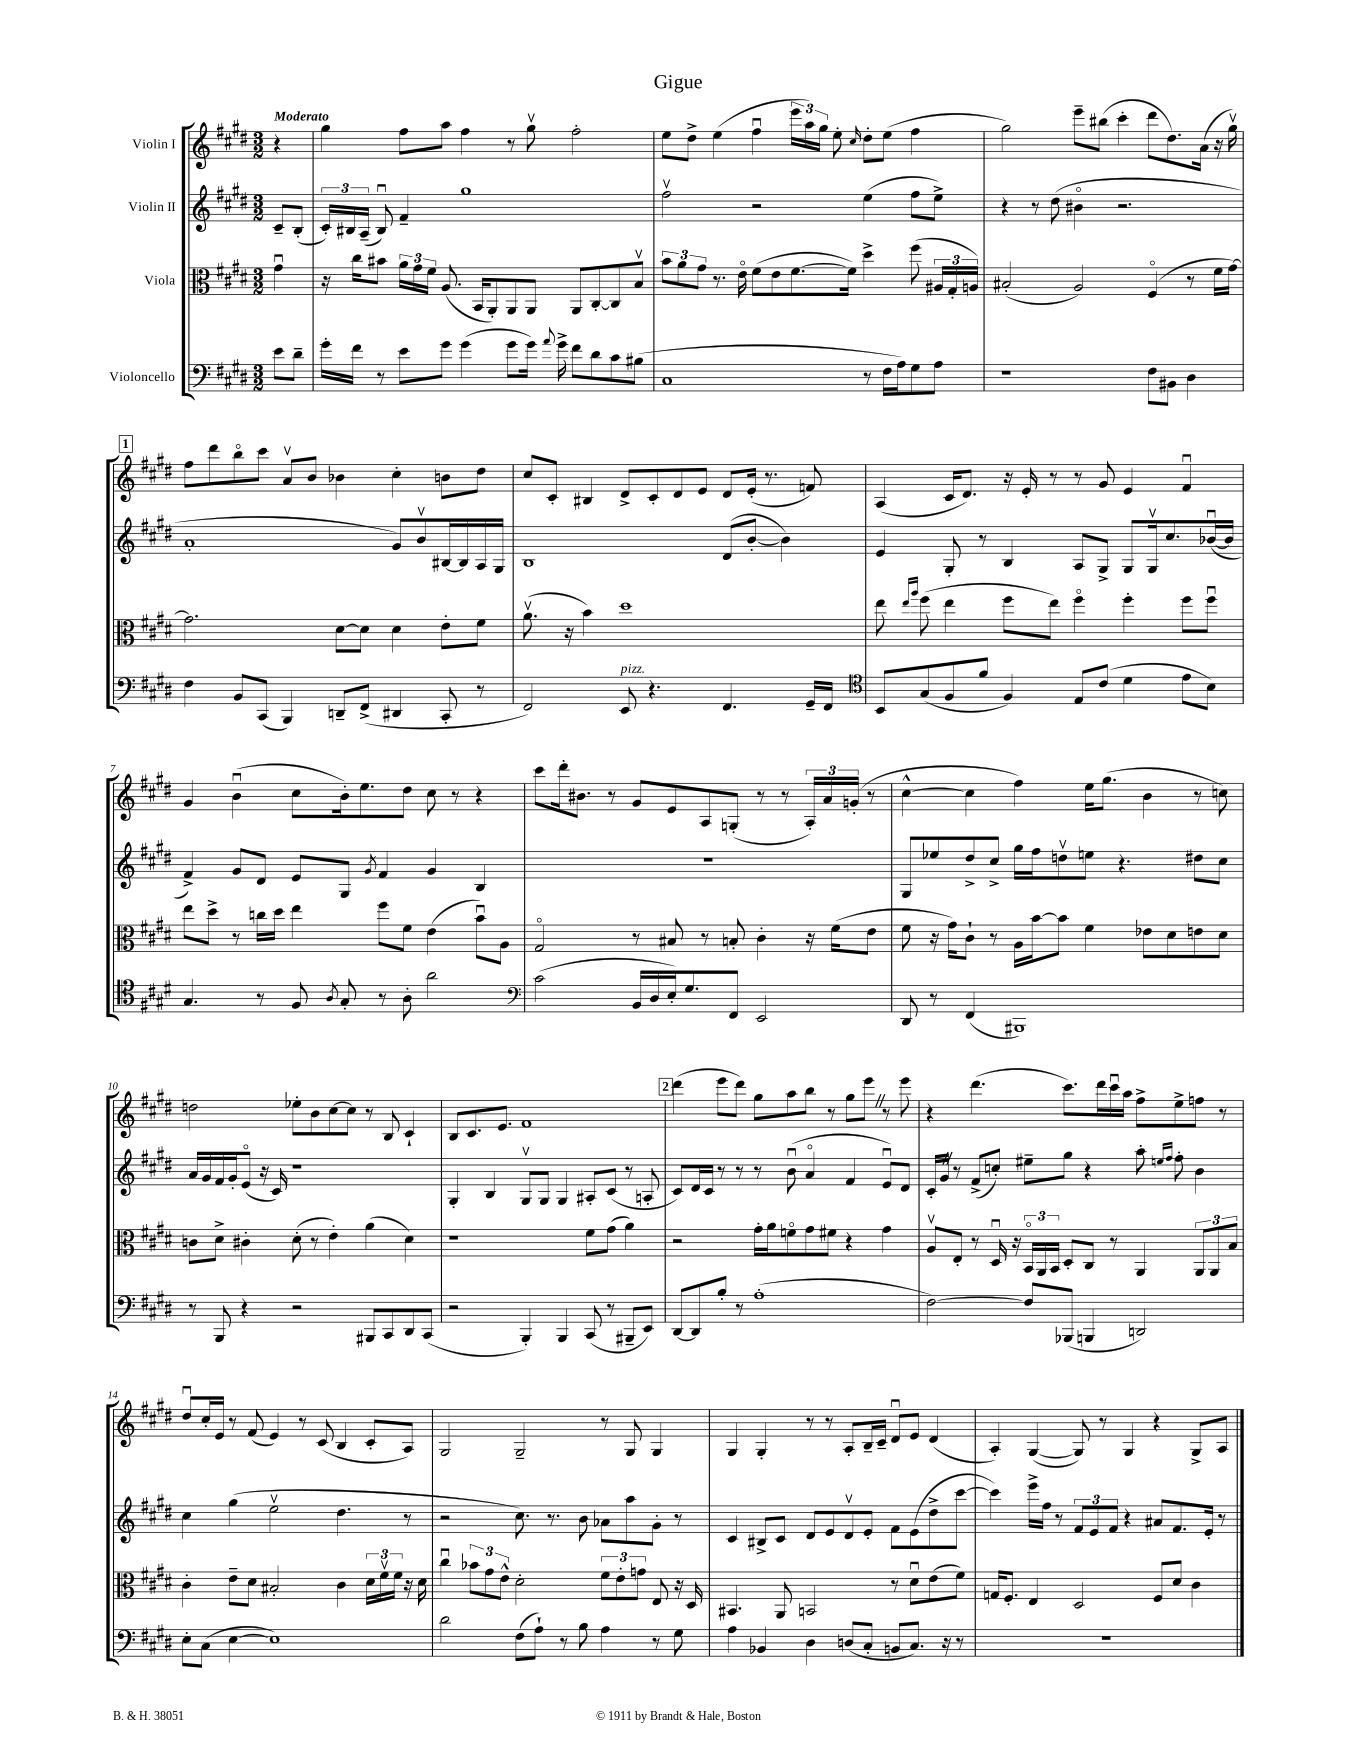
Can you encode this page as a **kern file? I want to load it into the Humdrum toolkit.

**kern	**kern	**kern	**kern
*staff4	*staff3	*staff2	*staff1
*clefF4	*clefC3	*clefG2	*clefG2
*k[f#c#g#d#]	*k[f#c#g#d#]	*k[f#c#g#d#]	*k[f#c#g#d#]
*M3/2	*M3/2	*M3/2	*M3/2
8e	4g#u	8c#~	4r
8d#~	.	(8B'	.
=	=	=	=
16g#'	16r	24c#')	4gg#
.	.	24B#	.
16f#	16cc#	.	.
.	.	(24A~	.
8r	8b#	8B#u)	.
8e	24a	4f#~	8ff#
.	24g#	.	.
.	24f#	.	.
8g#	(8.A	.	8aa
(4g#	.	1gg#	4ff#
.	16BB	.	.
.	8AA')	.	.
8g#	8AA	.	8r
16g#)	8AA	.	8gg#v
8qqa	.	.	.
16g#^	.	.	.
8f#	8AA	.	2ff#'
8d#	[8C#'	.	.
8c#	8C#]	.	.
(8B#	8Bv	.	.
=	=	=	=
1C#	12b	2ff#v	8ee
.	12a	.	.
.	.	.	8dd#^
.	12g#	.	.
.	8.r	.	(4ee
.	16eo	.	.
.	(8f#	2r	4ff#u
.	8e	.	.
.	[8.f#	.	24eee
.	.	.	24aa)
.	.	.	24gg#
.	.	.	8ee'
.	16f#])	.	.
.	.	.	16qqcc#
8r	4dd#^	(4ee	8dd#'
16F#	.	.	(8ee
16A)	.	.	.
8G#	(8ff#	8ff#	4ff#
8A	24A#	8ee^)	.
.	24G#'	.	.
.	24A)	.	.
=	=	=	=
1r	(2B#'	4r	2gg#)
.	.	8r	.
.	.	(8dd#	.
.	2A)	4b#o	8eee~
.	.	.	(8bb#
.	.	2.r	4ccc#'
8F#	(4F#o	.	8ddd#
8BB#	.	.	8.dd#)
4D#	8r	.	.
.	.	.	(16a
.	16f#	.	16r
.	[16g#)	.	16gg#v)
=	=	=	=
4F#	2.g#]	1a'	8ff#
.	.	.	8ddd#
8BB	.	.	8bbo
(8CC#	.	.	8ccc#
4BBB)	.	.	8av
.	.	.	8b
8DD~	[8d#	.	4b-
(8FF#^	8d#]	.	.
4DD#	4d#	8g#)	4cc#'
.	.	8bv	.
8CC#'	8e'	[16B#	8b
.	.	16B#]	.
8r	8f#	16A	8dd#
.	.	16G#	.
=	=	=	=
2FF#)	(8.av	1B	8cc#
.	.	.	8c#'
.	16r	.	.
.	4b)	.	4B#
8EE	1dd#	.	8d#^
4.r	.	.	8c#'
.	.	.	8d#
.	.	.	8e
4.FF#	.	(8d#	8d#
.	.	[8b'	(16e'
.	.	.	8.r
.	.	4b])	.
16GG#~	.	.	8f)
16FF#	.	.	.
=	=	=	=
*clefC4	*	*	*
8BB	8ee	4e	(4A
.	16qqee	.	.
.	16qqaa	.	.
(8G#	(8ff#	.	.
8F#	4ee	8G#'	16c#
.	.	.	8.d#)
8f#	.	8r	.
4F#)	8ff#	4B	16r
.	.	.	16e'
.	8ee)	.	8r
8E	4ff#o	8A	8r
(8c#	.	8G#^	8g#
4d#	4ff#'	8G#	4e
.	.	16G#v	.
.	.	8.cc#	.
8e	8ff#	.	4f#u
8B)	8ff#u	([16b-u	.
.	.	16b-]	.
=	=	=	=
4.G#	8ee	4f#^)	4g#
.	8dd#^	.	.
.	8r	8g#	(4bu
8r	16cc	8d#	.
.	16dd#	.	.
8F#	4ee	8e	8cc#
8qA	.	.	.
8G#'	.	8G#	16b')
.	.	.	8.ee
.	.	8qg#	.
8r	8ff#	4f#	.
8A'	8f#	.	8dd#
2a	(4e	4g#	8cc#
.	.	.	8r
.	8bu)	4B	4r
.	8A	.	.
=	=	=	=
*clefF4	*	*	*
(2c#	2G#o	1.r	8ccc#
.	.	.	16ddd#'
.	.	.	8.b#
.	.	.	8r
16BB	8r	.	8g#
16D#	.	.	.
16E')	8B#	.	8e
8.G#	.	.	.
.	8r	.	8A
8FF#	8B'	.	(8G'
2EE	4c#'	.	8r
.	.	.	8r
.	16r	.	24A')
.	.	.	24a
.	(16f#	.	.
.	.	.	(24g'
.	8e	.	8r
=	=	=	=
8DD#	8f#	8G#	[4cc#^^
8r	16r	8ee-	.
.	16g#)	.	.
(4FF#	8c#`	8dd#^	4cc#]
.	8r	8cc#^	.
1BBB#)	16A	16gg#	4ff#)
.	[16b	16ff#	.
.	8b]	8ddv	.
.	4f#	8ee	16ee
.	.	.	(8.gg#
.	.	4.r	.
.	8e-	.	4b
.	8d#	.	.
.	8e	8dd#	8r
.	8d#	8cc#	8cc)
=	=	=	=
8r	8c	16a	2dd
.	.	16g#	.
8BBB	8d#^	16f#	.
.	.	16g#'	.
4r	4c#'	(8eo	.
.	.	16r	.
.	.	16c#)	.
2r	(8d#'	1r	8ee-'
.	8r	.	8b
.	4e')	.	[8cc#
.	.	.	8cc#]
8BBB#	(4a	.	8r
8CC#	.	.	8B
8DD#	4d#)	.	4c#`
(8CC#	.	.	.
=	=	=	=
2r	1r	4G#'	8B
.	.	.	8.c#
.	.	4B	.
.	.	.	8.e
4BBB')	.	8G#v	1f#
.	.	8G#	.
4BBB	.	4G#	.
(8CC#	8f#	8A#'	.
8r	(8g#	(8c#	.
8BBB#~	4a)	8r	.
8EE)	.	8A'	.
=	=	=	=
[8DD#	2r	8c#)	(4ddd#
8DD#]	.	16d#	.
.	.	16c#	.
8B'	.	8r	8eee
8r	.	8r	8ddd#)
(1A'	16g#'	8r	8gg#
.	16a	.	.
.	8fo	(8bu	8aa
.	8g#	4ao	8bb
.	8f#	.	8r
.	4r	4f#	8gg#
.	.	.	8eee
.	4g#	8eu)	8r
.	.	8d#	8eee
=	=	=	=
[2F#)	8Av	16c#'	4r
.	.	16g#	.
.	8E'	8r	.
.	8r	(8f#^	(4.ddd#
.	16D#u	8cc')	.
.	16r	.	.
8F#]	24BBo	8ee#~	.
.	24AA	.	.
.	24BB	.	.
(8BBB-	8D#'	8gg#	8.ccc#)
4BBB	8C#	4r	.
.	.	.	16ddd#
.	8r	.	16ccc#u
.	.	.	16aa
2DD)	4AA	8aa'	8ff#^
.	.	16qqee	.
.	.	16qqff#	.
.	.	8ff#'	8ee^
.	12AA	4b	8ff
.	12AA	.	.
.	.	.	8r
.	12B	.	.
=	=	=	=
8E'	4c#'	4cc#	8dd#u
(8C#	.	.	16cc#'
.	.	.	16e
[4E	8e~	(4gg#	8r
.	8d#	.	(8f#
1E])	2B#'	2eev	4e)
.	.	.	8r
.	.	.	(8c#
.	4c#	4.dd#	4B
.	24d#	.	8c#'
.	24f#v	.	.
.	24f#	.	.
.	16r	8r	8A)
.	16d#	.	.
=	=	=	=
2d#	4cc#u	2r	2G#
.	12b-	.	.
.	12g#	.	.
.	12e^^	.	.
(8F#	2d#'	8.cc#)	2G#~
8A`)	.	.	.
.	.	8.r	.
8r	.	.	.
8B	.	8b	.
4A	12f#	8a-	8r
.	12e'	.	.
.	.	8aa	8G#
.	12g	.	.
8r	8E	8g#'	4G#
8G#	16r	8r	.
.	16D#	.	.
=	=	=	=
4A	4.BB#	4c#	4G#
4BB-	.	8B#^	4G#'
.	8AA	8c#	.
4D#	2BB	8d#	8r
.	.	8e	8r
(8D	.	8d#v	8A'
8C#'	.	8e'	16B~
.	.	.	16c#~
8BB	8r	8f#	8d#u
8.C#)	8d#u	(8e	8e
.	(8e	8dd#^	(4d#
16r	.	.	.
8r	8f#)	[8ccc#	.
=	=	=	=
1.r	16G	4ccc#])	4A')
.	8.F#'	.	.
.	4E	16eee^	([4G#
.	.	16ff#	.
.	.	8r	.
.	2D#	12f#	8G#])
.	.	12e	.
.	.	.	8r
.	.	12f#	.
.	.	4r	4G#
.	8F#	8a#	4r
.	8d#	8.f#	.
.	4c#	.	8G#^
.	.	16e'	.
.	.	8r	8A
==	==	==	==
*-	*-	*-	*-
